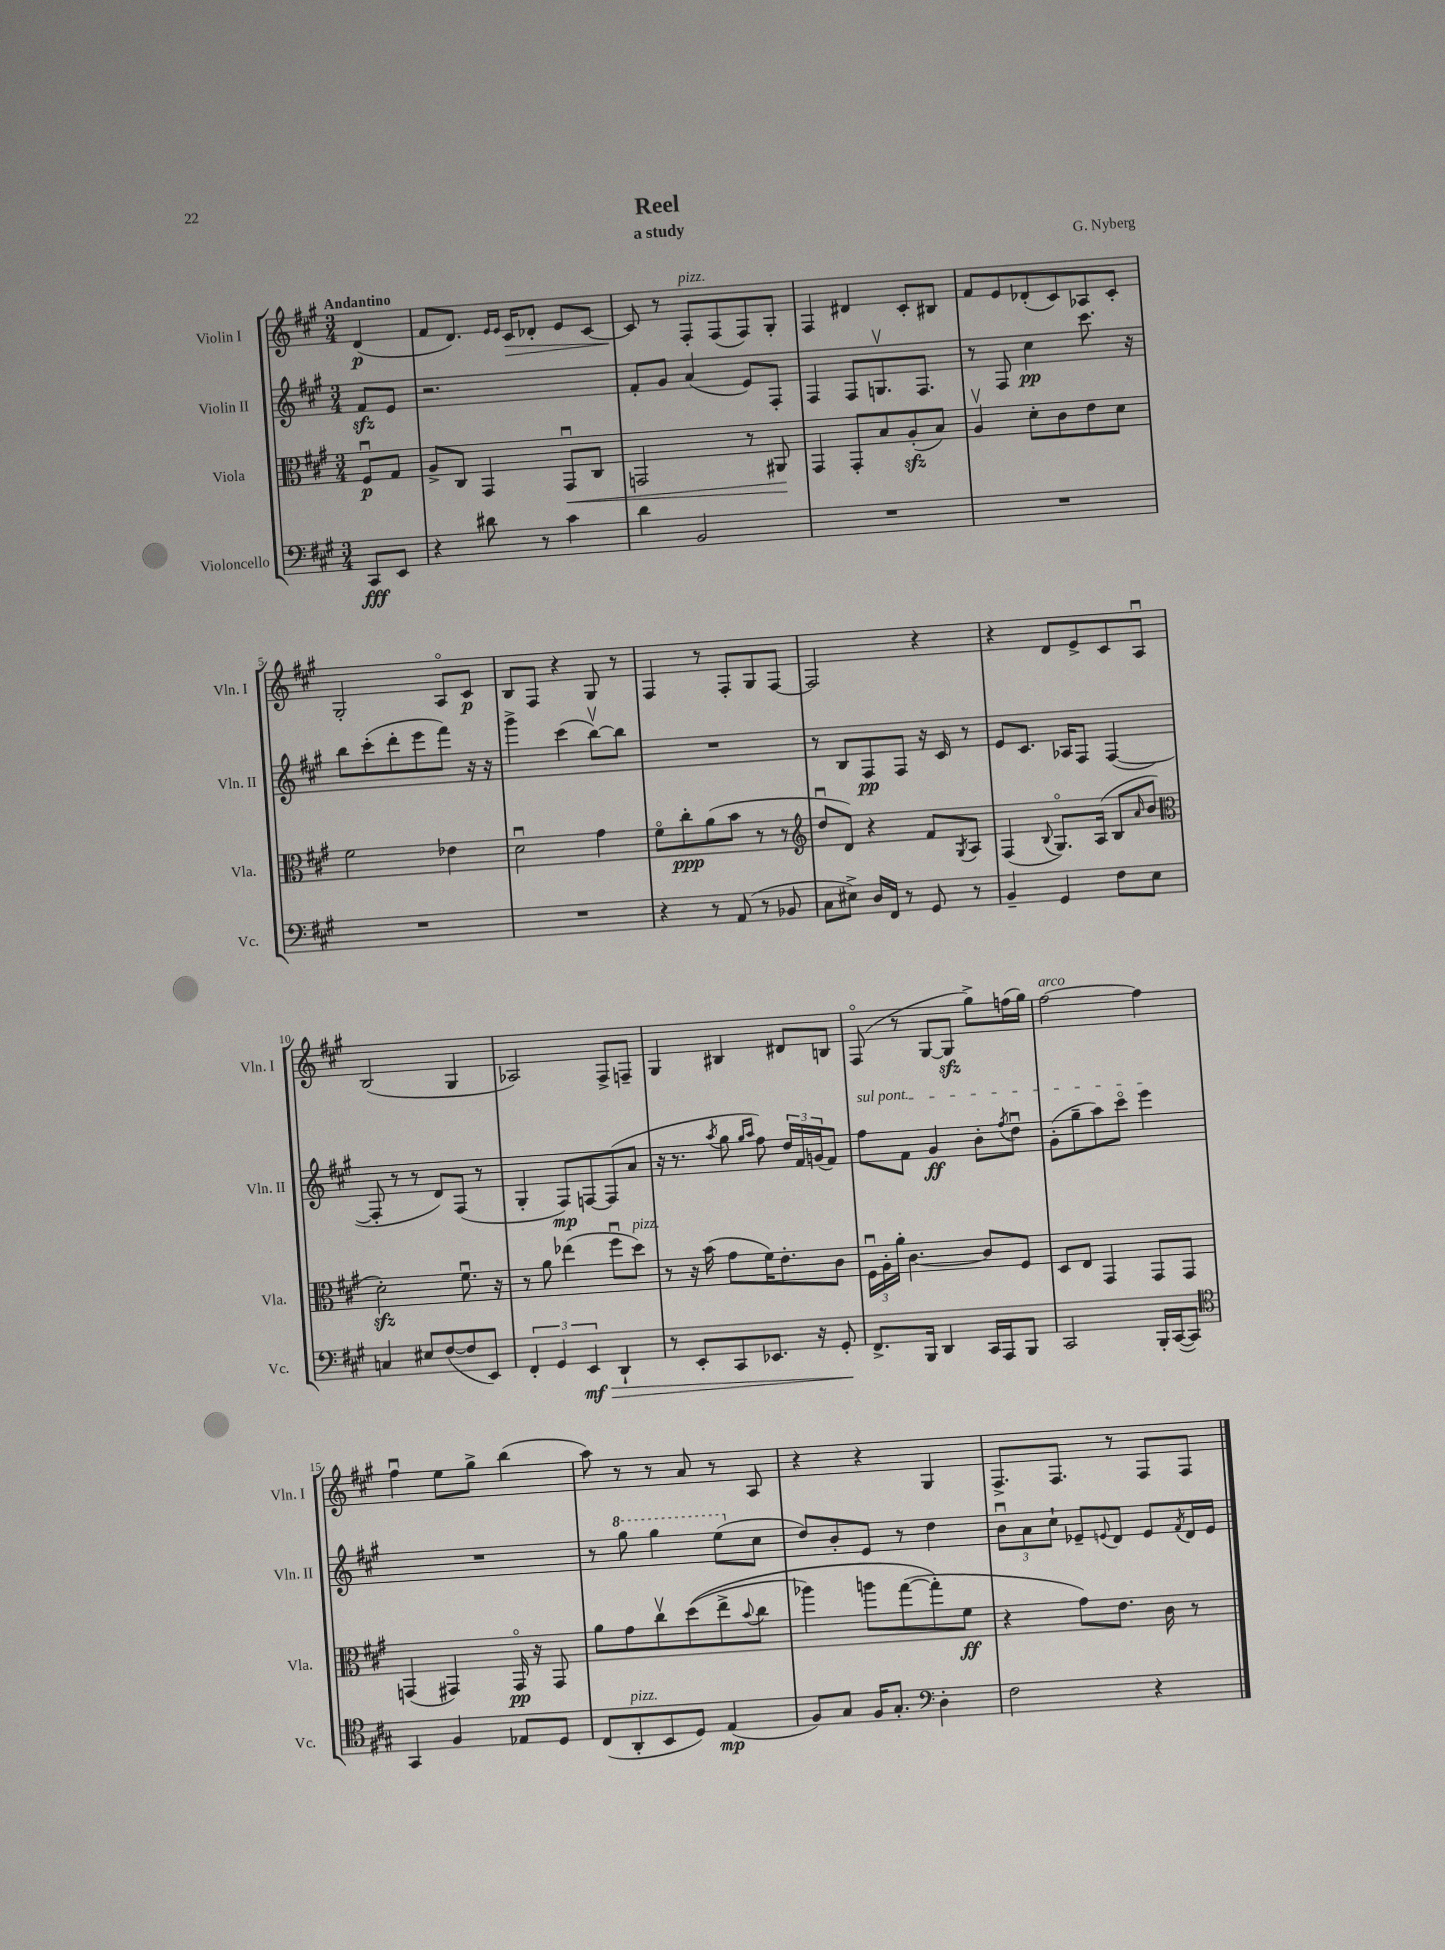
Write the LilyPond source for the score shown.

\header { title = "Reel" composer = "G. Nyberg" subtitle = "a study" }
<<
\new StaffGroup <<
\new Staff = "s0" \with { instrumentName = "Violin I" shortInstrumentName = "Vln. I" } {
    \clef treble \key a \major \numericTimeSignature \time 3/4 \partial 4 \tempo "Andantino"
    d'4\p( |
    fis'8 d'8.) \grace { e'16 e'16 } cis'16\> des'8-. e'8 cis'8~ |
    cis'8\! r8 fis8-.^\markup { \italic "pizz." } fis8( fis8) gis8-. |
    fis4 dis'4 cis'8-. bis8 |
    fis'8 e'8 des'8-.( cis'8) aes8 cis'8-. |
    gis2-. a8\flageolet cis'8\p |
    b8 fis8 r4 gis8 r8 |
    fis4 r8 fis8-. gis8 fis8~ |
    fis2 r4 |
    r4 d'8 e'8-> cis'8 a8\downbow |
    b2( gis4 |
    aes2) fis8-> f8-- |
    gis4 bis4 dis'8 b8 |
    fis8\flageolet( r8 gis8~ gis8\sfz gis''8->) f''16( gis''16) |
    fis''2~^\markup { \italic "arco" } fis''4 |
    fis''4\downbow e''8 gis''8-> b''4( |
    a''8) r8 r8 a'8 r8 a8 |
    r4 r4 gis4 |
    fis8.-> fis8. r8 fis8 fis8 \bar "|." |
}
\new Staff = "s1" \with { instrumentName = "Violin II" shortInstrumentName = "Vln. II" } {
    \clef treble \key a \major \numericTimeSignature \time 3/4 \partial 4
    fis'8\sfz e'8 |
    r2. |
    fis'8-. gis'8 a'4( e'8) fis8-. |
    fis4 fis8 g8.\upbow fis8. |
    r8 fis8 cis''4\pp cis'''8. r16 |
    b''8 cis'''8-.( d'''8-. e'''8 fis'''8) r16 r16 |
    gis'''4-> cis'''4( b''8~\upbow) b''8 |
    R2. |
    r8 b8 fis8\pp fis8 r16 cis'16 r8 |
    e'8 cis'8. aes16 fis8 fis4~( |
    fis8-. r8 r8 d'8) fis8( r8 |
    gis4-. fis8\mp) f8~ f8( a'8 |
    r16 r8. \acciaccatura { a''8 } gis''8 \grace { gis''16 a''16 } fis''8) \tuplet 3/2 { d''16 fis'16 g'16( } fis'8) |
    \once \override TextSpanner.bound-details.left.text = \markup { \italic "sul pont." } fis''8\startTextSpan fis'8 gis'4\ff b'8-. \acciaccatura { fis''8 } d''8\downbow |
    gis'8-.( gis''8-- a''8) cis'''8\flageolet e'''4\stopTextSpan |
    R2. |
    r8 \ottava #1 gis'''8 gis'''4 e'''8( \ottava #0 cis''8 |
    d''8) b'8-. e'8 r8 d''4 |
    \tuplet 3/2 { b'8\downbow a'8 cis''8-! } ees'8-- \appoggiatura { e'8 } d'8 e'8 \acciaccatura { fis'8 } d'16 e'16 \bar "|." |
}
\new Staff = "s2" \with { instrumentName = "Viola" shortInstrumentName = "Vla." } {
    \clef alto \key a \major \numericTimeSignature \time 3/4 \partial 4
    fis8\downbow\p gis8 |
    a8-> cis8 gis,4 gis,8\downbow\< cis8 |
    g,2 r8 ais,8\! |
    gis,4 gis,8-. b8 a8-.\sfz( b8) |
    a4\upbow d'8-. cis'8 e'8 d'8 |
    fis'2 ees'4 |
    d'2\downbow gis'4 |
    fis'8\flageolet cis''8-.\ppp a'8( b'8 r8 r8 |
    \clef treble d''8\downbow d'8) r4 fis'8 \acciaccatura { gis8 } a8 |
    fis4( \appoggiatura { b8 } gis8.\flageolet) a16( b8 \grace { a'16 } b'8 |
    \clef alto d'2-.\sfz) fis'8.\downbow r16 |
    r8 a'8 ees''4( fis''8\downbow d''8^\markup { \italic "pizz." }) |
    r8 r16 b'16( gis'8 fis'16) e'8.-. cis'8 |
    \tuplet 3/2 { fis16\downbow a16-. a'16-. } cis'4.~ cis'8 fis8 |
    d8 e8 gis,4 gis,8 gis,8 |
    g,4( gis,4) gis,16\flageolet\pp r16 gis,8 |
    a'8 gis'8 cis''8\upbow d''8(\( e''8-> \appoggiatura { b'8 } cis''8 |
    aes''4) a''8 gis''8~( gis''8-.\) fis'8\ff |
    r4 gis'8) e'8. cis'16 r8 \bar "|." |
}
\new Staff = "s3" \with { instrumentName = "Violoncello" shortInstrumentName = "Vc." } {
    \clef bass \key a \major \numericTimeSignature \time 3/4 \partial 4
    cis,8\fff e,8 |
    r4 dis'8 r8 cis'4 |
    d'4 b,2 |
    R2. |
    R2. |
    R2. |
    R2. |
    r4 r8 a,8( r8 bes,8 |
    cis8 eis8->) d16 fis,16 r8 gis,8 r8 |
    b,4-- gis,4 fis8 e8 |
    c4 eis8 fis8~( fis8 e,8) |
    \tuplet 3/2 { fis,4-. gis,4 e,4\mf\> } d,4-! |
    r8 e,8-. cis,8 ees,8. r16 gis,8-.\! |
    fis,8.-> b,,16 d,4 cis,16 a,,16 b,,8 |
    cis,2 b,,16-. cis,16~( cis,8) |
    \clef tenor gis,4 fis4 ees8 d8 |
    cis8( a,8-.^\markup { \italic "pizz." } b,8 d8) e4\mp( |
    fis8) gis8 fis16 gis8.-. \clef bass d4-. |
    fis2 r4 \bar "|." |
}
>>
>>
